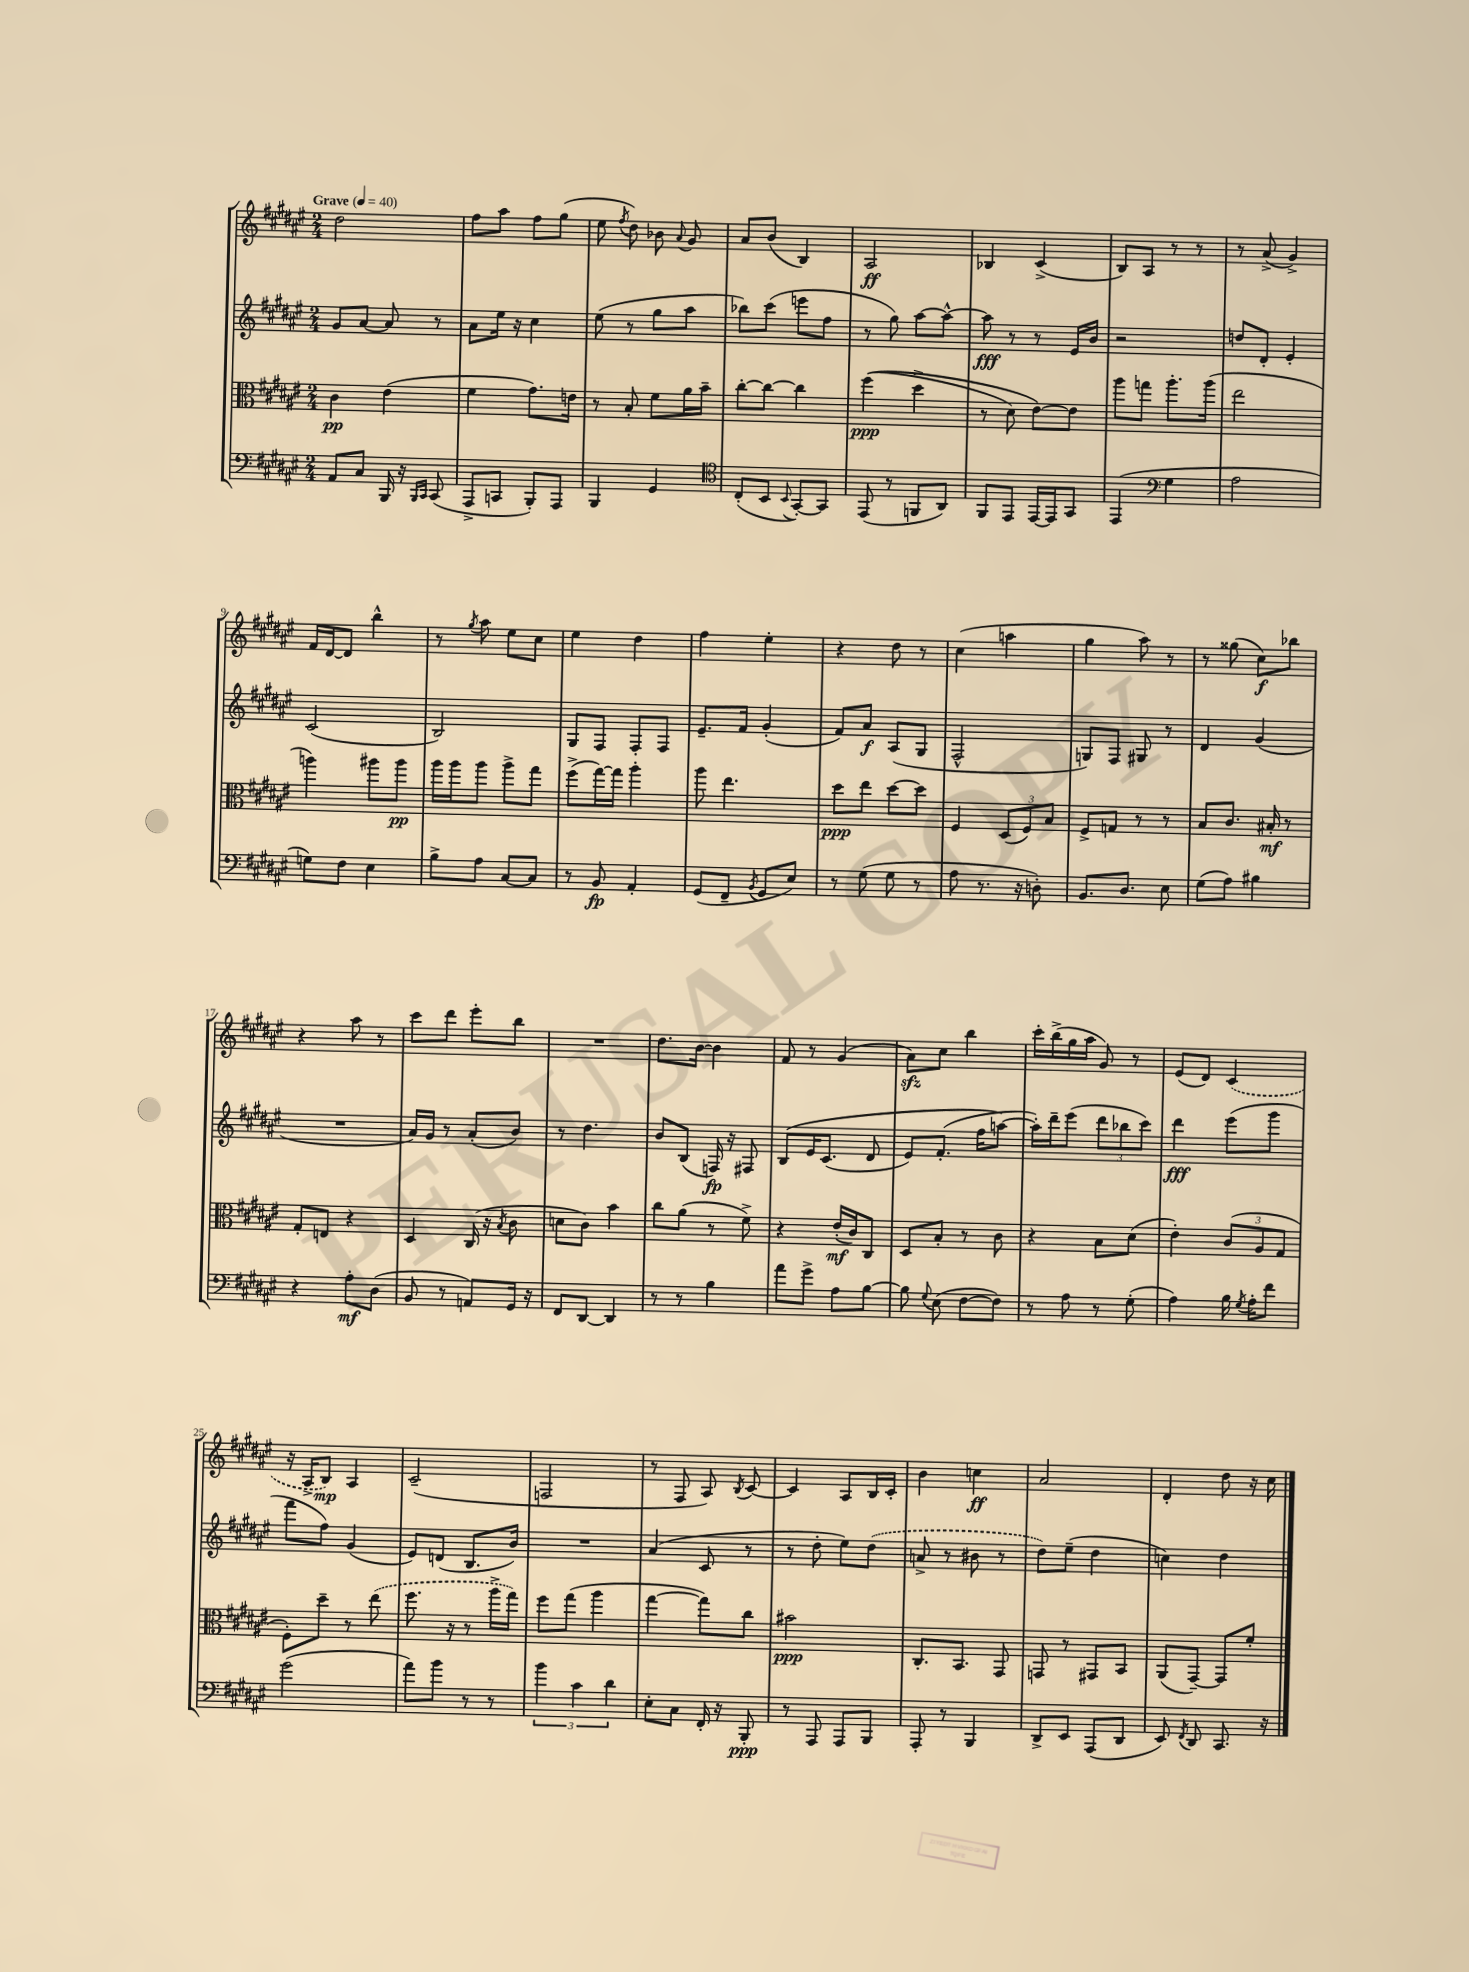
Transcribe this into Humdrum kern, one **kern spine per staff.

**kern	**kern	**kern	**kern
*staff4	*staff3	*staff2	*staff1
*clefF4	*clefC3	*clefG2	*clefG2
*k[f#c#g#d#a#e#]	*k[f#c#g#d#a#e#]	*k[f#c#g#d#a#e#]	*k[f#c#g#d#a#e#]
*M2/4	*M2/4	*M2/4	*M2/4
*MM40	*MM40	*MM40	*MM40
8AA#	4c#	8g#	2dd#
8C#	.	[8a#	.
16BBB	(4e#	8a#]	.
16r	.	.	.
16qqBBB	.	.	.
16qqCC#	.	.	.
(8CC#	.	8r	.
=	=	=	=
8AAA#^	4f#	8a#	8ff#
8CC	.	16ee#	8aa#
.	.	16r	.
8BBB')	8.g#)	4cc#	8ff#
8AAA#	.	.	(8gg#
.	16e	.	.
=	=	=	=
4BBB	8r	(8ee#	8ee#
.	.	.	8qff#
.	8B'	8r	8dd#)
4GG#	8f#	8gg#	8b-
.	.	.	8qqa#
.	16a#	8aa#	8g#
.	16b~	.	.
=	=	=	=
*clefC4	*	*	*
(8C#'	[8cc#'	8bb-)	8a#
8BB	8cc#_	(8ccc#	(8b
8qqBB	.	.	.
[8GG#')	4cc#]	8eee	4B)
8GG#]	.	8ff#	.
=	=	=	=
(8EE#	&((4ff#	8r	2A#
8r	.	8gg#)	.
8FF	4dd#^	[8aa#	.
8AA#)	.	8aa#^^_	.
=	=	=	=
8FF#	8r	8aa#]	4B-
8EE#	8d#)	8r	.
[16EE#	[8e#&)	8r	(4c#^
16EE#]	.	.	.
8GG#	8e#]	16e#	.
.	.	16b	.
=	=	=	=
(4EE#	8aa#	2r	8B)
.	8gg	.	8A#
*clefF4	*	*	*
4G#	8.aa#'	.	8r
.	.	.	8r
.	(16aa#	.	.
=	=	=	=
2A#	2ee#	8dd	8r
.	.	8d#'	(8a#^
.	.	4e#'	4g#^)
=	=	=	=
8G)	4aa)	(2c#	16f#
.	.	.	[16d#
8F#	.	.	8d#]
4E#	8aa#	.	4bb^^
.	8aa#	.	.
=	=	=	=
8B^	16aa#	2B)	8r
.	16aa#	.	.
.	.	.	8qgg#
8A#	8aa#	.	8aa#
[8C#	8aa#^	.	8ee#
8C#]	8gg#	.	8cc#
=	=	=	=
8r	(8ff#^	8G#	4ee#
8BB	[16gg#)	8F#	.
.	16gg#]	.	.
4AA#'	4aa#'	8F#'	4dd#
.	.	8F#	.
=	=	=	=
(8GG#	8aa#	8.e#~	4ff#
8FF#~	4.ee#	.	.
.	.	16f#	.
8qBB	.	.	.
8GG#	.	(4g#'	4ee#'
8E#)	.	.	.
=	=	=	=
8r	8dd#	8f#)	4r
(8G#	8ee#	8a#	.
8G#	[8dd#	(8A#	8dd#
8r	8dd#]	8G#	8r
=	=	=	=
8A#	4F#	2F#^^	(4cc#
8.r	.	.	.
.	(12D#	.	4aa
16r	.	.	.
.	12F#)	.	.
8D')	.	.	.
.	12B	.	.
=	=	=	=
8.BB	8F#^	8G)	4gg#
.	8G	8F#	.
8.D#	.	.	.
.	8r	8G#	8aa#)
8E#	8r	8r	8r
=	=	=	=
(8G#	8B	4d#	8r
8A#)	8.c#	.	(8gg##
4B#	.	(4g#	8cc#)
.	16B#'	.	.
.	8r	.	8bb-
=	=	=	=
4r	8G#'	2r	4r
.	8E	.	.
8A#'	4r	.	8aa#
(8D#	.	.	8r
=	=	=	=
8BB	4D#	16a#)	8ccc#
.	.	16g#	.
8r	.	8r	8ddd#
8AA)	(16C#	(8a#'	8eee#'
.	16r	.	.
.	8qB	.	.
16GG#	8c#	8b)	8bb
16r	.	.	.
=	=	=	=
8FF#	8d	8r	2r
[8DD#	8c#)	4.dd#	.
4DD#]	4b	.	.
=	=	=	=
8r	8cc#	8b	8.dd#
8r	(8a#	(8B	.
.	.	.	[16b
4B	8r	16F)	4b]
.	.	16r	.
.	8f#^)	8F#	.
=	=	=	=
8a#	4r	&(8B	8f#
8g#^	.	16e#	8r
.	.	(8.c#	.
8A#	(16e#'	.	(4g#
.	16c#)	.	.
[8B	8C#	8d#	.
=	=	=	=
8B]	8D#	8e#)	8a#)
8qqG#	.	.	.
(8E#	8B'	(8.f#'	8cc#
[8F#	8r	.	4bb
.	.	16ff#	.
8F#])	8c#	[8aa&)	.
=	=	=	=
8r	4r	16aa'])	16ccc#'
.	.	16ddd#~	(16bb^
8A#	.	(8eee#	16gg#
.	.	.	16aa#
8r	8B	12ddd#	8g#)
.	.	12bb-	.
(8G#'	(8d#	.	8r
.	.	12ccc#)	.
=	=	=	=
4A#)	4e#')	4ddd#	(8e#
.	.	.	8d#)
16B	(12c#	(8eee#	(4c#
8qG#	.	.	.
16A#'	.	.	.
.	12A#	.	.
8f#	.	8ggg#	.
.	12G#	.	.
=	=	=	=
(2g#	8F#')	8fff#	16r
.	.	.	16A#^
.	8dd#~	8ff#)	8B)
.	8r	(4g#	4A#
.	(8ee#	.	.
=	=	=	=
8a#)	8.ff#	8e#)	(2c#~
8b	.	(8d	.
.	16r	.	.
8r	8r	8.B	.
8r	16aa#^	.	.
.	16gg#)	16b)	.
=	=	=	=
6b	8ff#	2r	2F
.	(8gg#	.	.
6c#	.	.	.
.	4aa#	.	.
6d#	.	.	.
=	=	=	=
8E#'	[4gg#	(4a#	8r
8C#	.	.	8F#
16FF#'	8gg#])	8c#	8A#)
16r	.	.	.
.	.	.	8qB
8BBB'	8cc#	8r	[8c#
=	=	=	=
8r	2b#	8r	4c#]
8AAA#	.	8dd#'	.
8AAA#	.	8ee#)	8A#
8BBB	.	(8dd#	16B
.	.	.	16c#'
=	=	=	=
8AAA#'	8.C#'	8a^	4b
8r	.	8r	.
.	8.BB	.	.
4BBB	.	8b#	4cc
.	8GG#	8r	.
=	=	=	=
8DD#^	8GG	8dd#)	2a#
8EE#	8r	(8ee#~	.
(8AAA#	8GG#	4dd#	.
8DD#	8BB	.	.
=	=	=	=
8EE#)	(8AA#	4cc)	4d#'
8qFF#	.	.	.
8DD#	[8GG#~)	.	.
8.CC#	8GG#]	4dd#	8dd#
.	8f#'	.	16r
16r	.	.	16cc#
==	==	==	==
*-	*-	*-	*-
